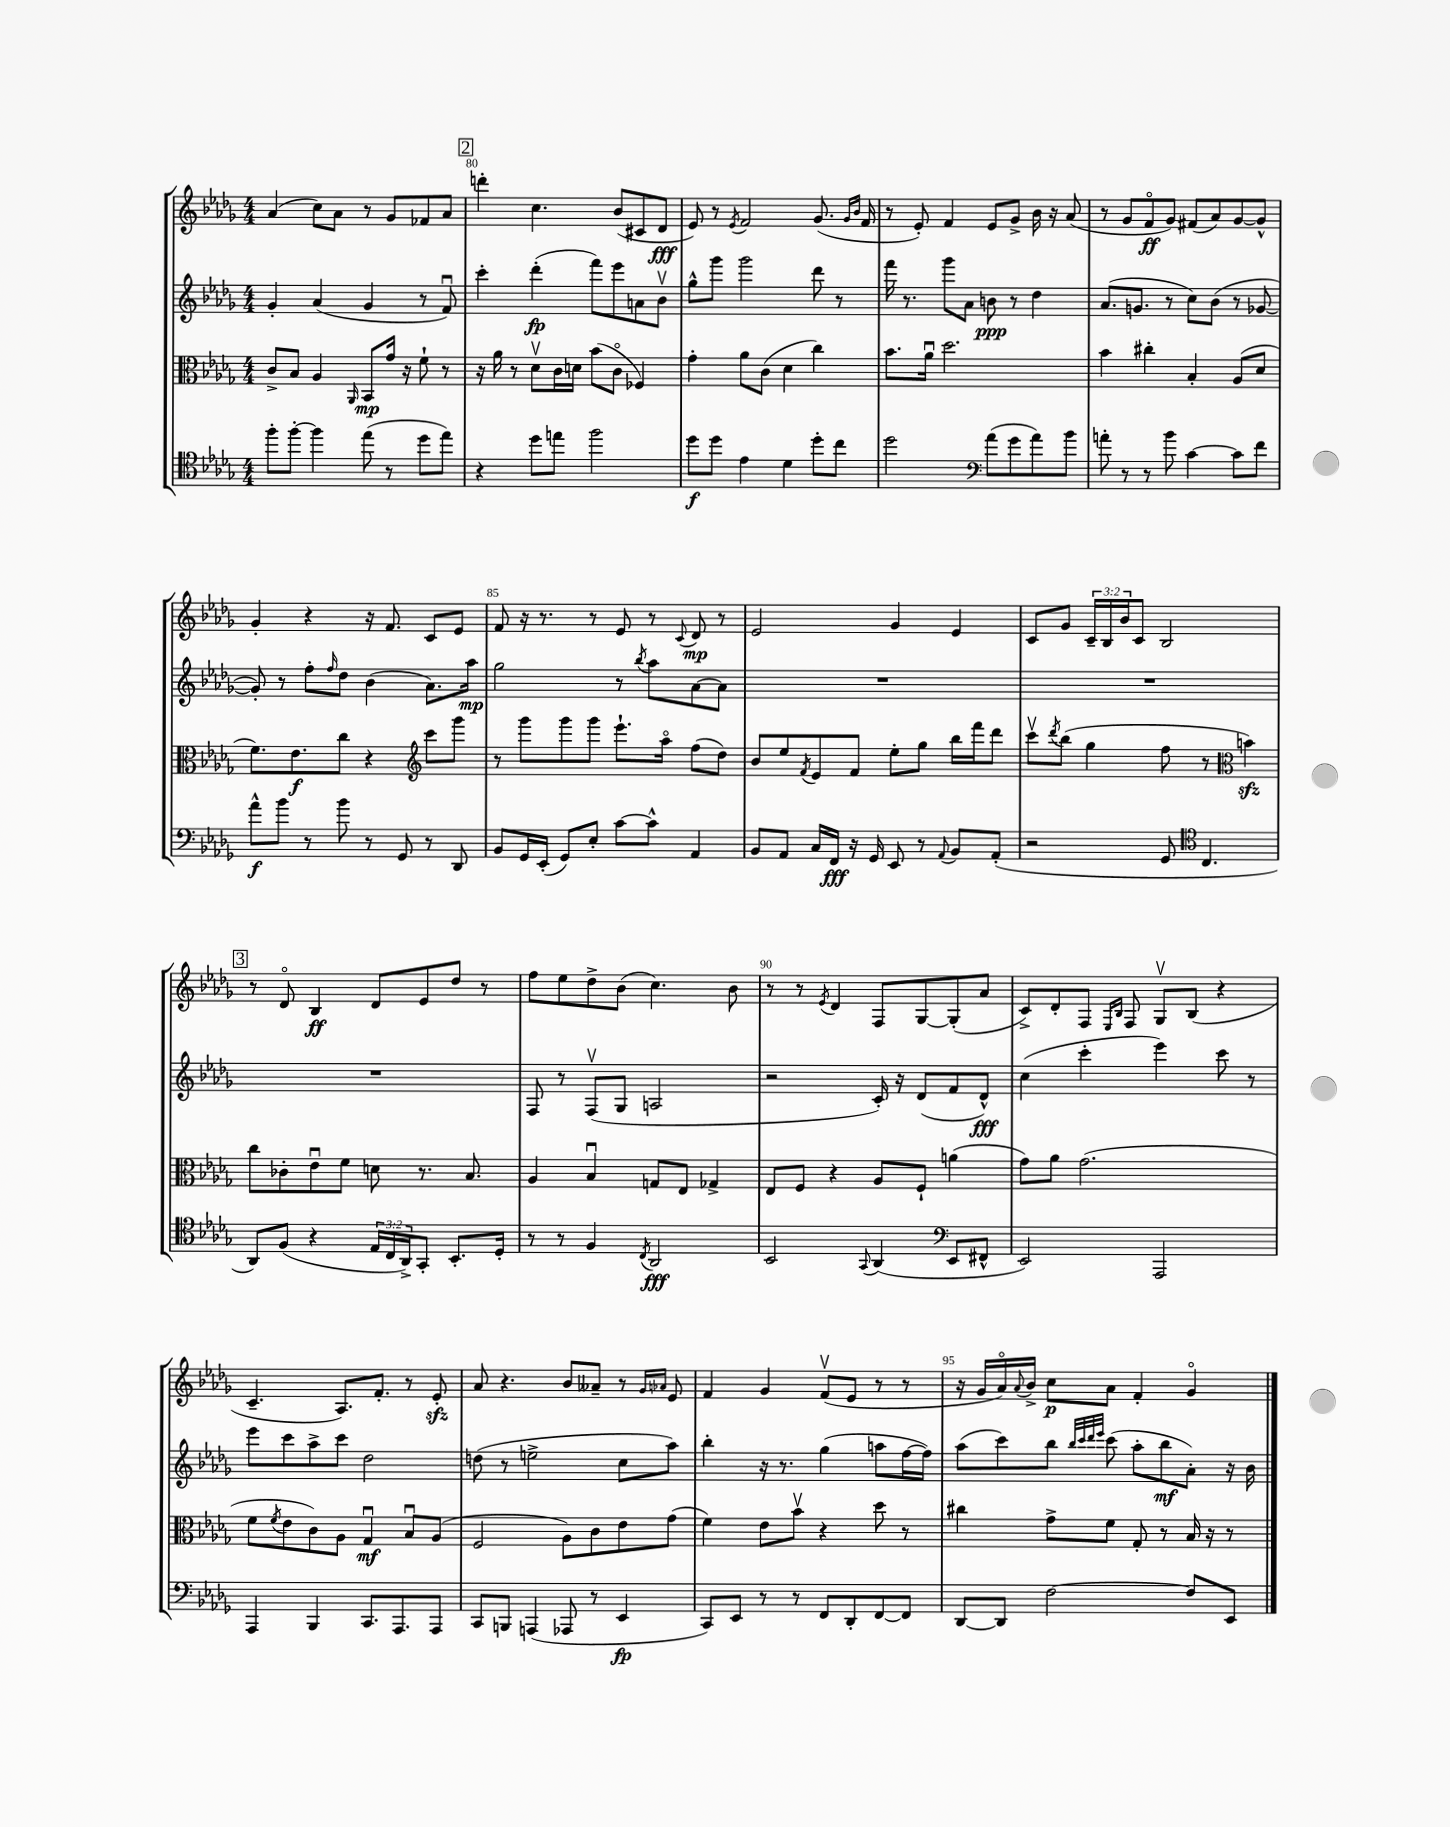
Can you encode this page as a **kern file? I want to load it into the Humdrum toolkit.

**kern	**kern	**kern	**kern
*staff4	*staff3	*staff2	*staff1
*clefC4	*clefC3	*clefG2	*clefG2
*k[b-e-a-d-g-]	*k[b-e-a-d-g-]	*k[b-e-a-d-g-]	*k[b-e-a-d-g-]
*M4/4	*M4/4	*M4/4	*M4/4
8ff'	8c^	4g-'	(4a-
[8ff'	8B-	.	.
4ff]	4A-	(4a-	8cc)
.	.	.	8a-
.	16qqAA-	.	.
(8ee-	8BB-	4g-	8r
8r	16g-	.	8g-
.	16r	.	.
8dd-	8f`	8r	8f-
8ee-)	8r	8fu)	8a-
=	=	=	=
4r	16r	4ccc'	4ddd'
.	16a-	.	.
.	8r	.	.
8dd-	8d-v	(4ddd-'	4.cc
8ee	16c	.	.
.	16d	.	.
2ff	(8b-	8fff)	.
.	8co	8eee-	(8b-
.	4F-)	8a	8c#
.	.	8b-v	8d-
=	=	=	=
8dd-	4g-'	8gg-^^	8e-)
8dd-	.	8ggg-	8r
.	.	.	8qe-
4e-	8a-	2ggg-	2f
.	(8c	.	.
4d-	4d-	.	.
8dd-'	4cc)	8ddd-	(8.g-
8cc	.	8r	.
.	.	.	16qqg-
.	.	.	16qqb-
.	.	.	16f
=	=	=	=
2dd-	8.b-	16fff	8r
.	.	8.r	.
.	.	.	8e-')
.	16a-u	.	.
.	2.dd-	8ggg-	4f
.	.	8a-	.
*clefF4	*	*	*
(8a-	.	8b	8e-
8g-	.	8r	8g-^
8a-)	.	4dd-	16b-
.	.	.	16r
8b-	.	.	(8a-
=	=	=	=
8a'	4b-	(8.a-	8r
8r	.	.	8g-
.	.	8.g	.
8r	4cc#'	.	8fo
8b-	.	8r	8g-)
[4c	4B-'	8cc)	(8f#
.	.	(8b-	8a-)
8c]	(8A-	8r	[8g-
8f	8d-	[8g-	8g-^^]
=	=	=	=
8a-^^	8.f)	8g-'])	4g-'
8b-	.	8r	.
.	8.e-	.	.
8r	.	8ff'	4r
.	.	16qqff	.
8b-	8cc	8dd-	.
8r	4r	(4b-	16r
.	.	.	8.f
8GG-	.	.	.
*	*clefG2	*	*
8r	8ccc	8.a-)	8c
8DD-	8ggg-	.	8e-
.	.	16aa-	.
=	=	=	=
8BB-	8r	2gg-	8f
16GG-	8ggg-	.	16r
(16EE-'	.	.	8.r
8GG-)	8ggg-	.	.
8E-'	8ggg-	.	8r
[8c	8.eee-`	8r	8e-
.	.	8qbb-	.
8c^^]	.	8aa-	8r
.	16aa-o	.	.
.	.	.	8qqc
4AA-	(8ff	[8a-	8d-
.	8dd-)	8a-]	8r
=	=	=	=
8BB-	8b-	1r	2e-
8AA-	8ee-	.	.
.	8qf	.	.
16C	8e-	.	.
16FF	.	.	.
16r	8f	.	.
16GG-	.	.	.
8EE-	8ee-'	.	4g-
8r	8gg-	.	.
8qqAA-	.	.	.
8BB-	16bb-	.	4e-
.	16fff	.	.
(8AA-'	8ddd-	.	.
=	=	=	=
2r	8cccv	1r	8c
.	8qddd-	.	.
.	(8bb-	.	8g-
.	4gg-	.	24c~
.	.	.	24B-
.	.	.	24b-
.	.	.	8c
8GG-	8ff	.	2B-
*clefC4	*	*	*
4.C	8r	.	.
*	*clefC3	*	*
.	4b)	.	.
=	=	=	=
8AA-)	8cc	1r	8r
(8F	8c-'	.	8d-o
4r	8e-u	.	4B-
.	8f	.	.
24E-	8d	.	8d-
24C	.	.	.
24AA-^)	.	.	.
8GG-'	8.r	.	8e-
8.BB-'	.	.	8dd-
.	8.B-	.	.
.	.	.	8r
16D-'	.	.	.
=	=	=	=
8r	4A-	8F	8ff
8r	.	8r	8ee-
4F	4B-u	(8Fv	8dd-^
.	.	8G-	(8b-
8qC	.	.	.
2AA-	8G	2A	4.cc)
.	8E-	.	.
.	4G-^	.	.
.	.	.	8b-
=	=	=	=
2BB-	8E-	2r	8r
.	8F	.	8r
.	.	.	8qe-
.	4r	.	4d-
8qqGG-	.	.	.
(4AA-	8A-	16c')	8F
.	.	16r	.
.	8F`	(8d-	[8G-
*clefF4	*	*	*
8EE-	(4a	8f	(8G-']
8FF#^^	.	8d-^^)	8a-
=	=	=	=
2EE-)	8g-)	(4cc	8c^)
.	8a-	.	8d-'
.	(2.g-	4ccc'	8F
.	.	.	16qqE-
.	.	.	16qqB-
.	.	.	8F
2AAA-	.	4eee-)	8G-v
.	.	.	(8B-
.	.	8ccc	4r
.	.	8r	.
=	=	=	=
4AAA-	8f	8eee-	4.c~
.	8qf	.	.
.	8e-	8ccc	.
4BBB-	8c)	8aa-^	.
.	8A-	8ccc	8.A-)
8.CC	4G-u	2dd-	.
.	.	.	8.f'
8.AAA-	.	.	.
.	8B-u	.	8r
8AAA-	(8A-	.	8e-'
=	=	=	=
8CC	2F	(8dd	8a-
8BBB	.	8r	4.r
(4AAA	.	2ee^	.
8AAA-	8A-)	.	8b-
8r	8c	.	8a--~
4EE-	8e-	8cc	8r
.	.	.	16qqg-
.	.	.	16qqa-
.	(8g-	8aa-)	8e-
=	=	=	=
8CC)	4f)	4bb-'	4f
8EE-	.	.	.
8r	8e-	16r	4g-
.	.	8.r	.
8r	8b-v	.	.
8FF	4r	(4gg-	(8fv
8DD-'	.	.	8e-
[8FF	8dd-	8aa	8r
8FF]	8r	[16ff	8r
.	.	16ff])	.
=	=	=	=
[8DD-	4cc#	(8aa-	16r
.	.	.	16g-
8DD-]	.	8ccc)	16a-o)
.	.	.	8qqa-
.	.	.	16b-^
[2F	8g-^	8bb-	8cc
.	.	32qqbb-	.
.	.	32qqccc	.
.	.	32qqddd-	.
.	.	32qqeee-	.
.	8f	(8ccc	8a-
.	8G-'	8aa-'	4f'
.	8r	8bb-	.
8F]	16B-	8a-')	4g-o
.	16r	.	.
8EE-	8r	16r	.
.	.	16b-	.
==	==	==	==
*-	*-	*-	*-
